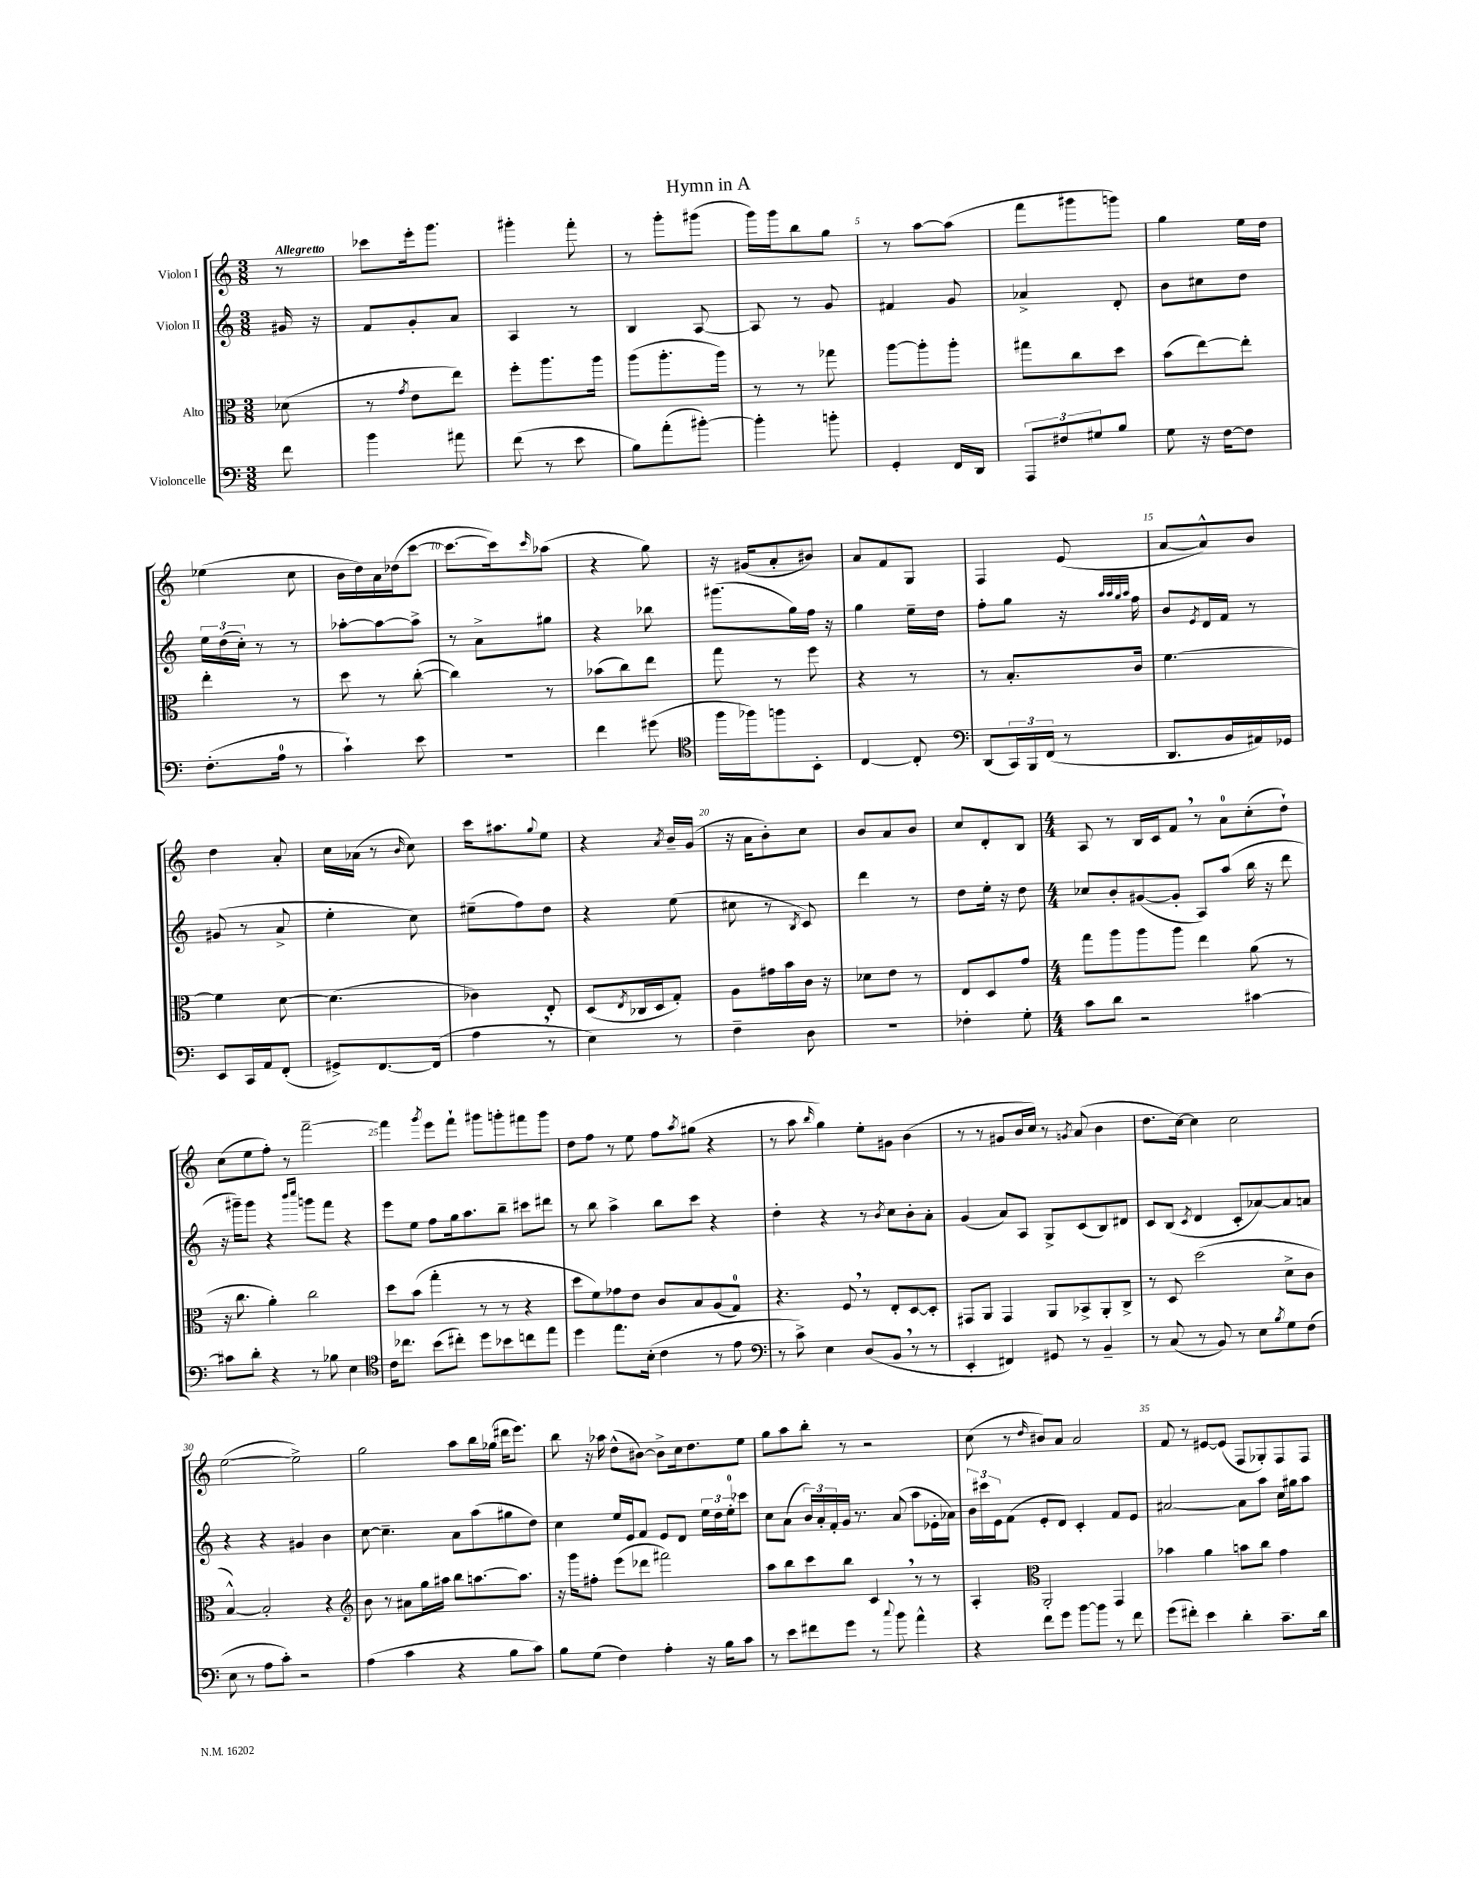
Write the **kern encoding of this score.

**kern	**kern	**kern	**kern
*staff4	*staff3	*staff2	*staff1
*clefF4	*clefC3	*clefG2	*clefG2
*k[]	*k[]	*k[]	*k[]
*M3/8	*M3/8	*M3/8	*M3/8
8f\	(8d-\	16g#/	8r
.	.	16r	.
=	=	=	=
4b\	8r	8f/L	8ccc-\L
.	8qg/	.	.
.	8e\L	8g'/	16eee'\k
.	.	.	8.ggg\J
8a#\	8ee\J)	8a/J	.
=	=	=	=
(8f\	8ff'\L	4A/	4ggg#'\
8r	8.aa\	.	.
8e\	.	8r	8fff'\
.	16aa\Jk	.	.
=	=	=	=
8B\L)	(8aa\L	4B/	8r
(8a'\	8.aa'\	.	8ggg'\L
[8b#'\J)	.	[8A/	(8ggg#\J
.	16aa\Jk)	.	.
=	=	=	=
4b#'\]	8r	8A/]	16ggg\LL)
.	.	.	16ggg\J
.	8r	8r	8bb\
8b'\	8gg-\	8g/	8gg\J
=	=	=	=
4GG'/	[8aa\L	4f#/	8r
.	8aa'\]	.	[8aa\L
16FF/LL	8aa'\J	8g/	(8aa\]J
16DD/JJ	.	.	.
=	=	=	=
12AAA/L	8gg#\L	4a-^/	8fff\L
12F#/	.	.	.
.	8cc\	.	8ggg#\
12G#/	.	.	.
8B/J	8dd\J	8d'/	8ggg\J)
=	=	=	=
8G\	(8b\L	8b\L	4gg\
16r	[8ee\)	8cc#\	.
[16F\LK	.	.	.
8F\]J	8ee'\]J	8dd\J	16ee\LL
.	.	.	16dd\JJ
=	=	=	=
(8.F'\L	4ee'\	24ee\LL	(4ee-\
.	.	(24dd\	.
.	.	24cc'\JJ)	.
.	.	8r	.
16A\Jk	.	.	.
8r	8r	8r	8cc\
=	=	=	=
4c`\)	8dd\	[8aa-'\L	16b\LL
.	.	.	16dd\)
.	8r	8aa-\_	16a\
.	.	.	(16dd-\J
8e\	([8cc'\	8aa-^\]J	[8ccc\J
=	=	=	=
4.r	4cc\])	8r	8.ccc\_L
.	.	8a^\L	.
.	.	.	16ccc\]k)
.	.	.	16qqccc/
.	8r	8gg#\J	(8aa-\J
=	=	=	=
4f\	(8b-\L	4r	4r
.	8cc\)	.	.
(8g#\	8ee\J	8bb-\	8gg\)
=	=	=	=
*clefC4	*	*	*
16ff\LL	8gg\	(8.ggg#\L	16r
16ff-\J)	.	.	(16g#/LK
8ff\	8r	.	8a'/
.	.	16gg\L)	.
8BB'\J	8ff\	16ff\JJ	8b#/J)
.	.	16r	.
=	=	=	=
[4C/	4r	4gg\	8a/L
.	.	.	8f/
8C'/]	8r	16ee~\LL	8G/J
.	.	16dd\JJ	.
=	=	=	=
*clefF4	*	*	*
(8DD/L	8r	8ff'\L	4F/
24CC/L)	8.B'/L	8gg\J	.
24BBB/	.	.	.
(24FF/JJ	.	.	.
8r	.	16r	(8e/
.	.	32qqaa/LLL	.
.	.	32qqaa/	.
.	.	32qqgg/	.
.	.	32qqaa/JJJ	.
.	16c/Jk	16ff\	.
=	=	=	=
8.DD/L	[4.f\	8b/L	[8a/L
.	.	8qe/	.
.	.	16d/L	8a^^/])
16BB/L	.	16f/JJ	.
16AA#/)	.	8r	8b/J
16GG-/JJ	.	.	.
=	=	=	=
8EE/L	4f\]	(8g#/	4dd\
16CC/L	.	8r	.
16AA/J	.	.	.
(8FF'/J	[8d\	8a^/	8a'/
=	=	=	=
8GG#^/L)	(4.d\]	4ee'\	16cc\LL
.	.	.	(16a-\JJ
[8.FF/	.	.	8r
.	.	.	16qqb/
.	.	8cc\)	8cc\)
(16FF/]Jk	.	.	.
=	=	=	=
4A\	4c-\)	(8ee#~\L	16ccc\LK
.	.	.	8.aa#\
.	.	8ff\)	.
.	.	.	8qqgg/
8r	8E'/	8dd\J	8ee\J
=	=	=	=
4E\)	(8D/L	4r	4r
.	8qE/	.	.
.	16C-/L	.	.
.	16D/J	.	.
.	.	.	8qa/
8r	8G'/J)	(8ee\	16b~/LL
.	.	.	(16g/JJ
=	=	=	=
4F~\	8A\L	8cc#\	16r
.	.	.	16a\LK
.	16g#\L	8r	8b'\)
.	16b\	.	.
.	.	8qB/	.
8D\	16c\JJ	8c/)	8cc\J
.	16r	.	.
=	=	=	=
4.r	8d-\L	4ddd\	8b/L
.	8e\J	.	8a/
.	8r	8r	8b/J
=	=	=	=
4F-'\	8E/L	8dd\L	8cc/L
.	8D/	16ee'\Jk	8d'/
.	.	16r	.
8G'\	8g/J	8dd\	8B/J
=	=	=	=
*M4/4	*M4/4	*M4/4	*M4/4
8c\L	8gg\L	8cc-/L	8A/
8d\J	8aa\	8b'/	8r
2r	8aa\	([8g#/	16B/LL
.	.	.	16c/J
.	8aa\J	8g#'/]J	8f/J
.	4ee\	8A/L)	8r
.	.	(8aa/J	8a\L
[4c#\	(8a\	16bb\	(8cc'\
.	.	16r	.
.	8r	8ddd\	8dd`\J)
=	=	=	=
8c#\]L	16r	16r	(8cc\L
.	8.cc\	16ggg#~\LK)	.
8d'\J	.	8ggg#\J	8ee\
4r	4a'\)	4r	8ff'\J)
.	.	.	8r
.	.	16qqbbb/LL	.
.	.	16qqcccc/JJ	.
8r	2cc\	8ggg\L	[2fff~\
8B-\	.	8fff\J	.
4E\	.	4r	.
=	=	=	=
*clefC4	*	*	*
16c\LK	8dd\L	8eee\L	4fff\]
8.cc-\J	.	.	.
.	(8b\J	8ee\J	.
.	.	.	8qggg/
(8b\L	4gg'\	8ff\L	8eee\L
8cc#'\J)	.	16gg\k	8fff`\J
.	.	8.aa\	.
8dd\L	8r	.	8ggg#\L
8b-\	8r	8bb~\J	8ggg'\
8cc\	4r	8ccc#\L	8fff#\
8ee\J	.	8ddd#\J	8ggg\J
=	=	=	=
4dd\	8dd\L	8r	8dd\L
.	8f\)	8bb\	8ff\J
8.ee\L	8g-\	4aa^\	8r
.	8e\J	.	8ee\
(16B'\Jk	.	.	.
4c\	8c/L	8bb\L	8ff\L
.	.	.	8qaa/
.	8B/	8ccc\J	(8gg#\J
8r	(8A/	4r	4r
8e\	8G/J)	.	.
=	=	=	=
*clefF4	*	*	*
8r	4.r	4dd'\	8r
8c^\)	.	.	8aa\
.	.	.	16qqbb/
4E\	.	4r	4gg\)
.	8F/	.	.
(8D/L	8r	8r	8ee'\L
.	.	8qb/	.
8BB/J	8E'/L	8cc\L	8g#\J
8r	[8D/	8b'\	(4b\
8r	8D'/]J	8a'\J	.
=	=	=	=
4EE'/	8GG#/L	(4g/	8r
.	8AA/J	.	8r
4FF#/)	4GG#/	8a/L)	8g#/L
.	.	8A/J	16b/L
.	.	.	16cc/JJ)
8GG#/	8AA/L	8G^/L	8r
.	.	.	8qg/
8r	8BB-^/	(8c/	(8a/
4BB~/	8AA'/	8B/)	4b\
.	8C^/J	8d#/J	.
=	=	=	=
8r	8r	8c/L	8.dd\L
(8C/	8D/	(8B/J	.
.	.	.	[16cc\Jk)
.	.	8qc/	.
8r	(2dd\	4d/	4cc\]
8BB/)	.	.	.
8r	.	8c'/L	2cc\
8E\L	.	[8a-/)	.
8qB/	.	.	.
8G\	8d^\L	8a-/]	.
(8F\J	8c\J	8a/J	.
=	=	=	=
8E\	[4B^^/)	4r	([2ee\
8r	.	.	.
8A\L	2B'/]	4r	.
8c'\J)	.	.	.
2r	.	4g#/	2ee^\])
.	4r	4b\	.
=	=	=	=
*	*clefG2	*	*
(4A\	8b\	[8cc\	2gg\
.	8r	4.cc~\]	.
4c\	8a#\L	.	.
.	16gg\L	.	.
.	16aa#\JJ	.	.
4r	8bb\L	8a\L	8aa\L
.	[8.aa\	(8aa\	16bb\L
.	.	.	(16gg-\JJ
8B\L	.	8gg#\	16ddd#\LK
.	8.aa\]J	.	8.eee\J)
8c\J)	.	8dd\J)	.
=	=	=	=
8B\L	16r	4cc\	8bb\
.	16ggg\LK	.	.
(8G\J	8ff#'\J	.	16r
.	.	.	16aa-\
4F\)	(8eee\L	16ee/LL	(8dd^^\L
.	.	16e/J	.
.	8ddd-\J	8f/J	[8b#\J)
4A'\	2fff#\)	8e/L	8b#^\]L
.	.	8d/J	16cc\k
.	.	.	8.dd\
16r	.	24ee\LL	.
.	.	24dd\	.
16B\LK	.	.	.
.	.	24ee'\J	.
8c\J	.	8ccc-\J	8ee\J
=	=	=	=
8r	8aa\L	8cc\L	8gg\L
8e\L	8bb\	(8a\J	8aa\
8f#\	8ccc\	24b/LL)	8bb'\J
.	.	24a'/	.
.	.	24f'/	.
8g\J	8bb\J	16g/JJ	8r
.	.	8.r	.
8r	4c/	.	2r
8qqcc/	.	.	.
8b\	.	(8a/	.
4a^^\	8r	8aa\L	.
.	8r	16e-'\L	.
.	.	16a-\JJ)	.
=	=	=	=
4r	4A'/	24b\LL	(8cc\
.	.	24ccc#\	.
.	.	24e\J	.
.	.	(8f\J	8r
*	*clefC3	*	*
.	.	.	16qqdd/
8f\L	2AA'/	8e'/L	8b#/L)
8g\J	.	8d/J)	8a/J
[8b\L	.	4c'/	2a/
8b\]J	.	.	.
8r	4GG/	8f/L	.
8f\	.	8e/J	.
=	=	=	=
(8g\L	4b-\	[2a#/	8f/
8f#'\J)	.	.	8r
4e\	4a\	.	[8e#/L
.	.	.	(8e#/]J
4d'\	8b\L	8a#\]L	8F/L
.	8cc\J	8aa\J	8G-'/)
8.c~\L	4g\	16cc\LL	8F/
.	.	16gg#\J	.
.	.	8aa\J	8F/J
16d\Jk	.	.	.
==	==	==	==
*-	*-	*-	*-
